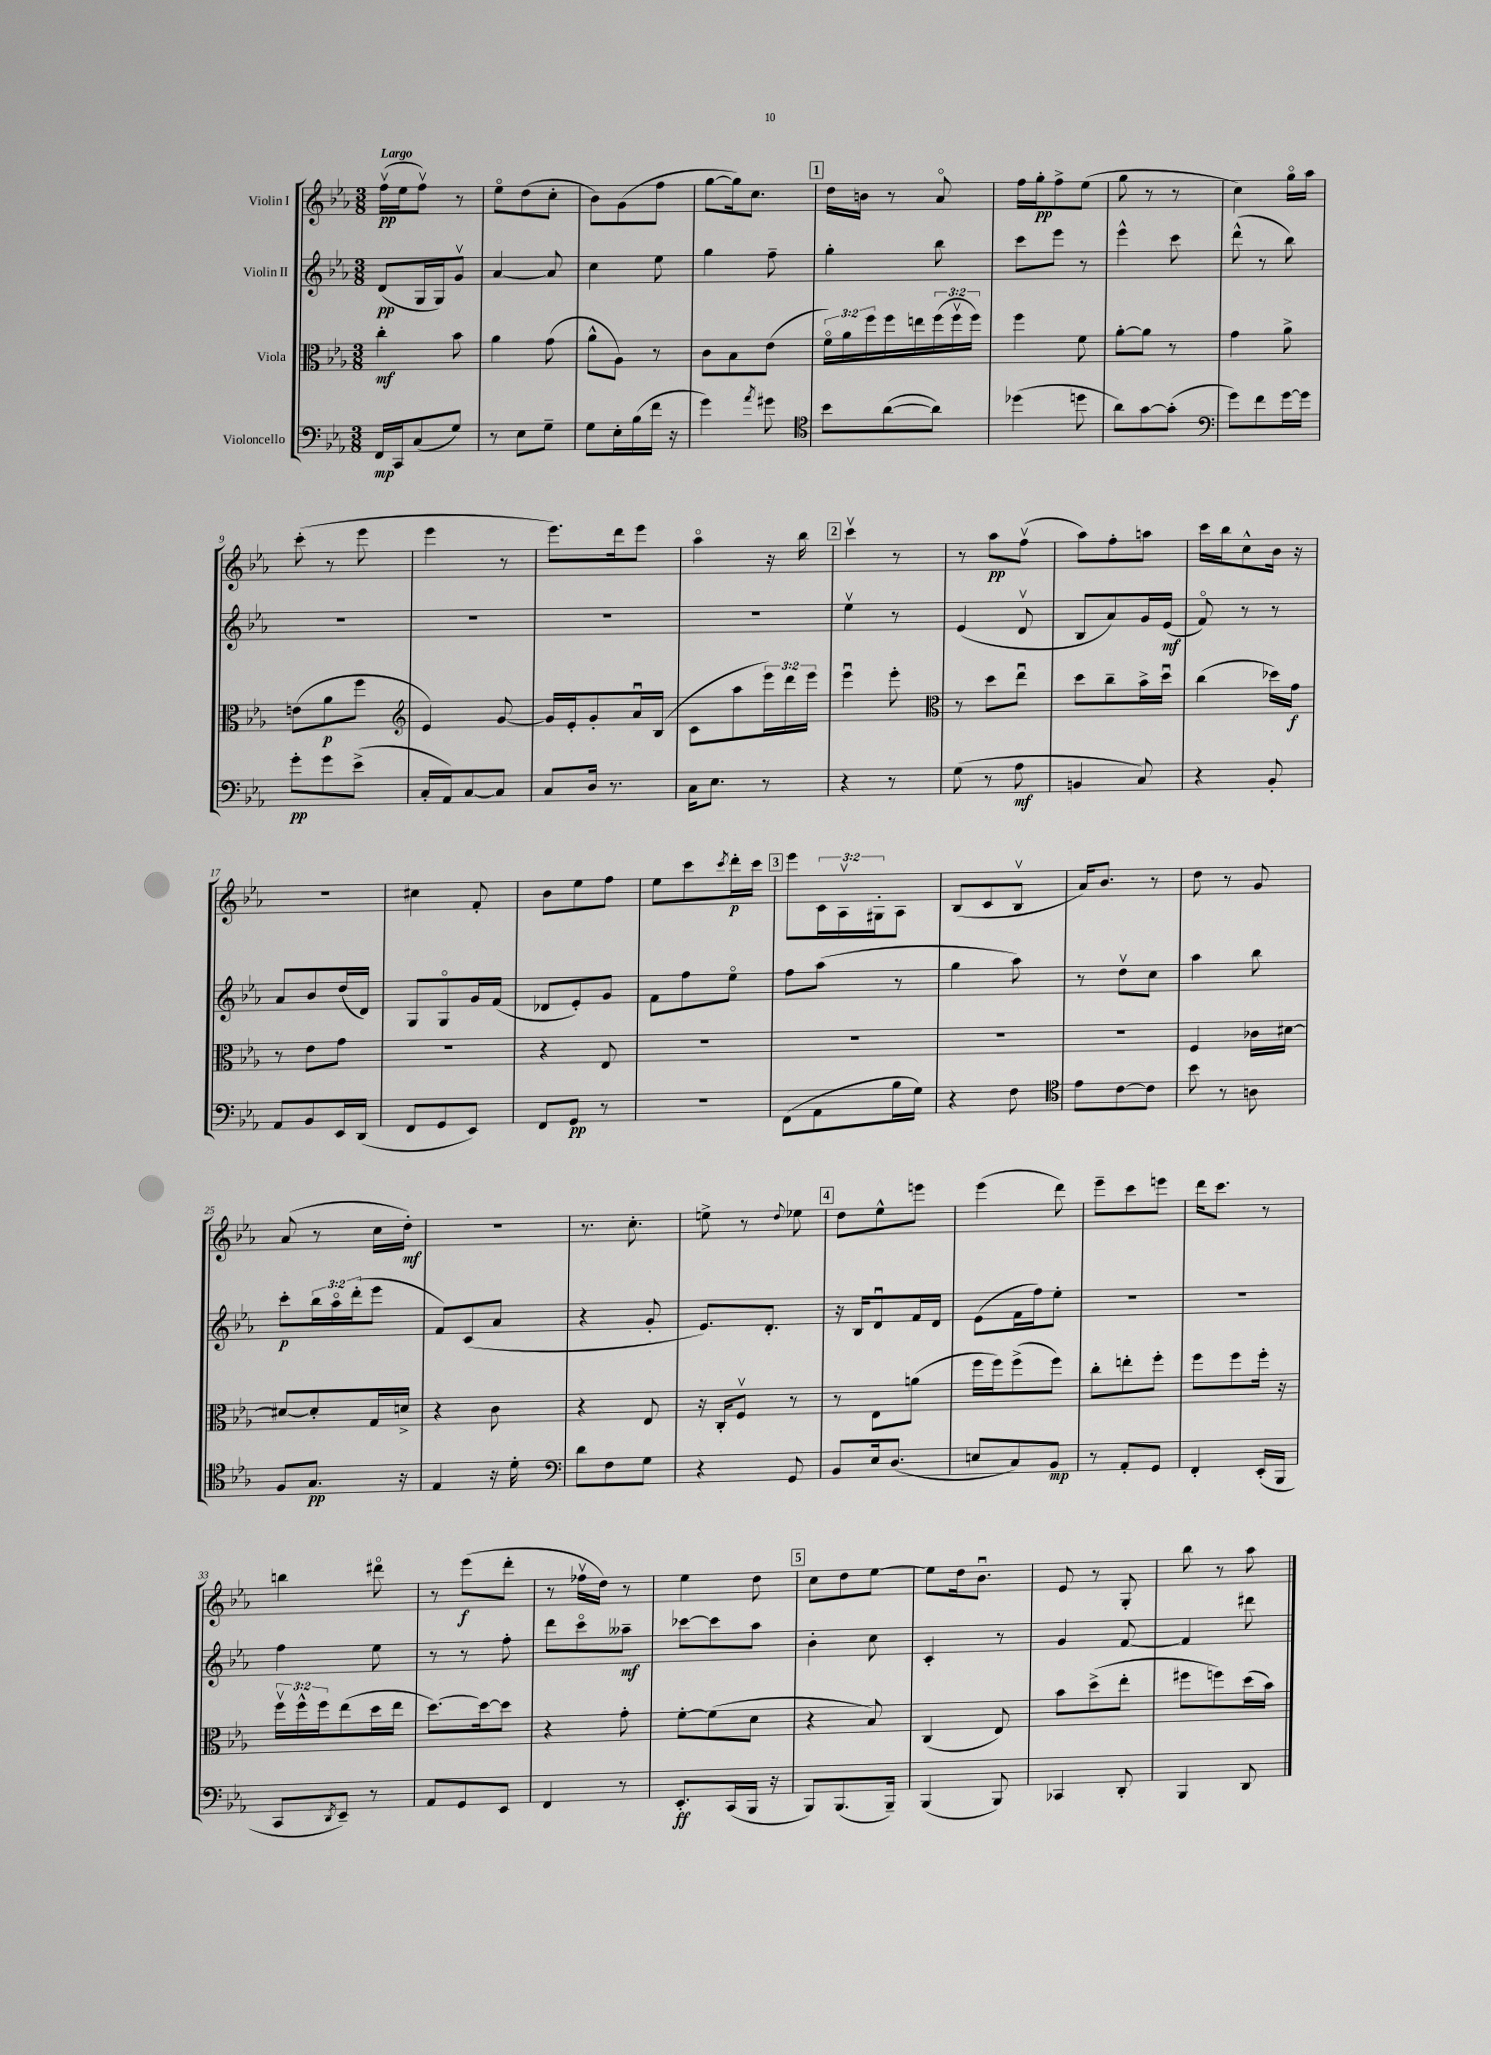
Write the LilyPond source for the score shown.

<<
\new StaffGroup <<
\new Staff = "s0" \with { instrumentName = "Violin I" } {
    \clef treble \key ees \major \numericTimeSignature \time 3/8 \override Staff.TupletNumber.text = #tuplet-number::calc-fraction-text \tempo "Largo"
    f''16\upbow\pp( ees''16 f''8\upbow) r8 |
    ees''8\flageolet d''8( c''8-. |
    bes'8) g'8( f''8 |
    g''8~ g''16) c''8. |
    \mark \markup { \box "1" } d''16 b'16 r8 aes'8\flageolet |
    f''16 g''16-.\pp f''8-> ees''8( |
    g''8 r8 r8 |
    c''4) g''16\flageolet aes''16 |
    c'''8-.( r8 ees'''8 |
    ees'''4 r8 |
    ees'''8.) d'''16 ees'''8 |
    aes''4\flageolet r16 bes''16 |
    \mark \markup { \box "2" } c'''4\upbow r8 |
    r8 aes''8\pp f''8\upbow( |
    aes''8) f''8-. a''8 |
    c'''16 bes''16 c''8-^ bes'16 r16 |
    R4. |
    cis''4 f'8-. |
    bes'8 ees''8 f''8 |
    ees''8 c'''8 \acciaccatura { c'''8 } d'''16-.\p c'''16 |
    \mark \markup { \box "3" } ees'''8 \tuplet 3/2 { c'16 aes16\upbow gis16-. } aes8 |
    bes8( c'8 bes8\upbow |
    aes'16) bes'8. r8 |
    d''8 r8 g'8 |
    aes'8( r8 c''16 d''16-.\mf) |
    R4. |
    r8. c''8.-. |
    e''8-> r8 \appoggiatura { d''8 } ees''8 |
    \mark \markup { \box "4" } d''8 ees''8-^ e'''8 |
    ees'''4( d'''8) |
    ees'''8-- c'''8 e'''8 |
    d'''16 c'''8. r8 |
    b''4 dis'''8\flageolet |
    r8 ees'''8\f( d'''8-. |
    r8 fes''16\upbow d''16) r8 |
    ees''4 d''8 |
    \mark \markup { \box "5" } c''8 d''8 ees''8~ |
    ees''8 d''16 bes'8.\downbow |
    ees'8 r8 g8-. |
    bes''8 r8 aes''8 \bar "|." |
}
\new Staff = "s1" \with { instrumentName = "Violin II" } {
    \clef treble \key ees \major \numericTimeSignature \time 3/8 \override Staff.TupletNumber.text = #tuplet-number::calc-fraction-text
    d'8\pp( g16 g16) g'8\upbow |
    aes'4~ aes'8 |
    c''4 ees''8 |
    g''4 f''8-- |
    \mark \markup { \box "1" } g''4-. bes''8 |
    c'''8 ees'''8 r8 |
    ees'''4-^ c'''8 |
    d'''8-^( r8 bes''8) |
    R4. |
    R4. |
    R4. |
    R4. |
    \mark \markup { \box "2" } ees''4\upbow r8 |
    ees'4( d'8\upbow |
    bes8 aes'8) g'16 ees'16\mf( |
    f'8\flageolet) r8 r8 |
    aes'8 bes'8 d''16( d'16) |
    g8 g8\flageolet g'16 f'16( |
    des'8 ees'8-.) g'8 |
    f'8 f''8 ees''8\flageolet |
    \mark \markup { \box "3" } f''8 aes''8( r8 |
    g''4 aes''8) |
    r8 d''8\upbow c''8 |
    aes''4 bes''8 |
    c'''8-.\p \tuplet 3/2 { bes''16 aes''16\flageolet d'''16-.( } ees'''8 |
    f'8) c'8( aes'8 |
    r4 g'8-. |
    ees'8.) d'8.-. |
    \mark \markup { \box "4" } r16 bes16 d'8\downbow f'16 d'16 |
    ees'8( f'16 f''16) ees''8-. |
    R4. |
    R4. |
    f''4 ees''8 |
    r8 r8 f''8-. |
    d'''8 c'''8\flageolet aeses''8--\mf |
    ces'''8~ ces'''8 aes''8 |
    \mark \markup { \box "5" } bes'4-. c''8 |
    c'4-. r8 |
    g'4 f'8~ |
    f'4 dis'''8 \bar "|." |
}
\new Staff = "s2" \with { instrumentName = "Viola" } {
    \clef alto \key ees \major \numericTimeSignature \time 3/8 \override Staff.TupletNumber.text = #tuplet-number::calc-fraction-text
    c''4-.\mf bes'8 |
    aes'4 g'8( |
    aes'8-^ aes8) r8 |
    c'8 bes8 ees'8( |
    \mark \markup { \box "1" } \tuplet 3/2 { f'16\flageolet) aes'16 f''16 } f''16 e''16 \tuplet 3/2 { f''16( f''16\upbow f''16) } |
    f''4 f'8 |
    aes'8~-. aes'8 r8 |
    g'4 aes'8-> |
    e'8( aes'8\p f''8 |
    \clef treble ees'4) g'8~ |
    g'16 ees'16-. g'8-. aes'16\downbow bes16( |
    c'8 aes''8 \tuplet 3/2 { ees'''16) d'''16 ees'''16 } |
    \mark \markup { \box "2" } ees'''4\downbow ees'''8-. |
    \clef alto r8 d''8 ees''8\downbow |
    d''8 c''8-- bes'16-> d''16\downbow |
    c''4( des''16) g'16\f |
    r8 ees'8 g'8 |
    R4. |
    r4 ees8 |
    R4. |
    \mark \markup { \box "3" } R4. |
    R4. |
    R4. |
    f4 ces'16 dis'16~ |
    dis'8~ dis'8-. g16 d'16-> |
    r4 c'8 |
    r4 ees8 |
    r16 c16-. f8\upbow r8 |
    \mark \markup { \box "4" } r8 ees8 a'8( |
    f''16 f''16) f''8->( f''8) |
    c''8-. e''8-. f''8-. |
    f''8 f''8 f''16-. r16 |
    \tuplet 3/2 { f''16\upbow f''16-^ f''16 } ees''8( d''16 ees''16 |
    d''8.~) d''16~ d''8 |
    r4 g'8-. |
    f'8~-. f'8( d'8 |
    \mark \markup { \box "5" } r4 bes8) |
    c4( ees8) |
    bes'8 d''8->( ees''8-. |
    fis''8 f''8) d''16( bes'16) \bar "|." |
}
\new Staff = "s3" \with { instrumentName = "Violoncello" } {
    \clef bass \key ees \major \numericTimeSignature \time 3/8
    f,16\mp c,16 c8( g8) |
    r8 ees8 g8-- |
    g8 ees16-. bes16( f'16 r16 |
    g'4) \acciaccatura { aes'8 } gis'8 |
    \mark \markup { \box "1" } \clef tenor bes'8 aes'8~( aes'8) |
    des''4( d''8 |
    aes'8) g'8~ g'8-.( |
    \clef bass g'8) f'8 g'16~ g'16 |
    g'8-.\pp g'8 ees'8->( |
    c16-. aes,16) c8~ c8 |
    c8 d16 r8. |
    c16 ees8. r8 |
    \mark \markup { \box "2" } r4 r8 |
    g8( r8 aes8\mf |
    b,4 c8) |
    r4 bes,8-. |
    aes,8 bes,8 ees,16 d,16( |
    f,8 g,8 ees,8) |
    f,8 g,8\pp r8 |
    R4. |
    \mark \markup { \box "3" } f,8( aes,8 bes16 g16) |
    r4 f8 |
    \clef tenor ees'8 c'8~ c'8 |
    bes'8 r8 a8 |
    f8 g8.\pp r16 |
    ees4 r16 d'16-. |
    \clef bass d'8 f8 g8 |
    r4 g,8 |
    \mark \markup { \box "4" } bes,8 ees16 d8.( |
    e8 c8) bes,8\mp |
    r8 aes,8-. g,8 |
    f,4-. ees,16-.( bes,,16 |
    c,8 \acciaccatura { d,8 } ees,8--) r8 |
    aes,8 g,8 ees,8 |
    f,4 r8 |
    ees,8.-.\ff c,16( bes,,16 r16 |
    \mark \markup { \box "5" } bes,,8) bes,,8.( bes,,16--) |
    bes,,4( bes,,8) |
    ces,4 d,8-. |
    bes,,4 d,8 \bar "|." |
}
>>
>>
